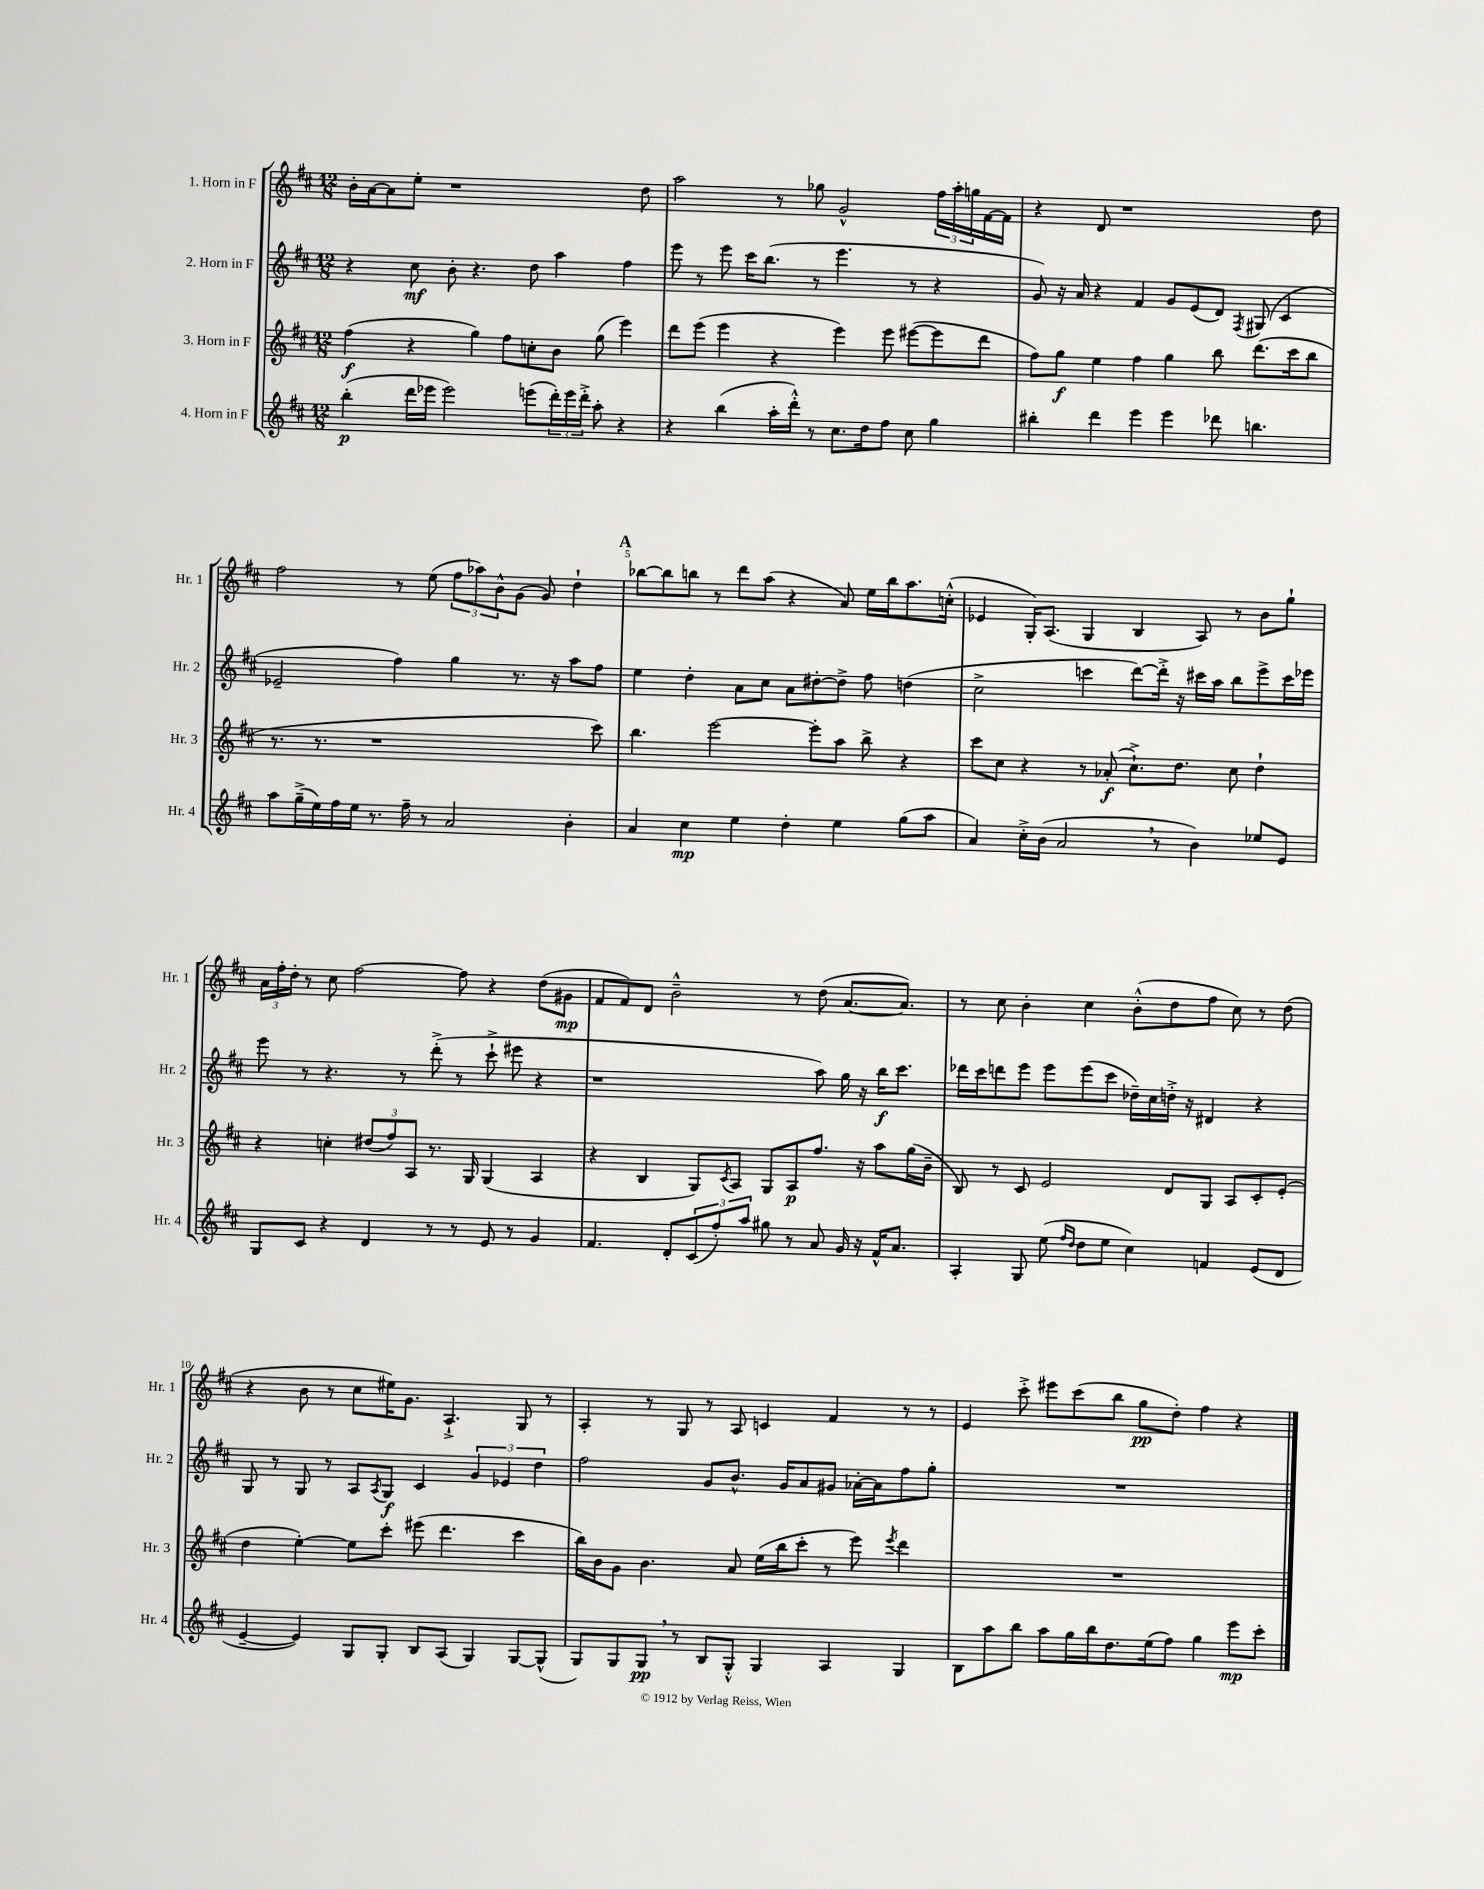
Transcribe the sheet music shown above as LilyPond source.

<<
\new StaffGroup <<
\new Staff = "s0" \with { instrumentName = "1. Horn in F" shortInstrumentName = "Hr. 1" } {
    \clef treble \key d \major \numericTimeSignature \time 12/8
    b'16-. a'16~ a'8 e''8-. r1 d''8 |
    a''2 r8 ges''8 g'2-^ \tuplet 3/2 { fis''16 a''16-. g''16 } fis'16~ fis'16 |
    r4 d'8 r1 d''8 |
    fis''2 r8 e''8( \tuplet 3/2 { fis''8 aes''8) b'8-^ } g'8( g'8) d''4-! |
    \mark \markup { \bold "A" } bes''8~ bes''8 b''8 r8 d'''8 a''8( r4 a'8) e''16 b''16 a''8. c''16-.-^( |
    ees'4 g16-.) a8.( g4 b4 a8) r8 b'8 g''8-! |
    \tuplet 3/2 { a'16 fis''16-. d''16-. } r8 cis''8 fis''2~ fis''8 r4 d''8( gis'8\mp |
    fis'8 fis'8) d'8 b'2---^ r8 d''8( a'8.~ a'8.) |
    r8 cis''8 b'4-. cis''4 b'8-.-^( d''8 fis''8 cis''8) r8 d''8( |
    r4 b'8 r8 cis''8 eis''16) g'8. a4.-!-> g8 r8 |
    a4-. r8 g8 r8 a8 c'4 fis'4 r8 r8 |
    e'4 cis'''8-.-> eis'''8 cis'''8( b''8 g''8\pp d''8-.) fis''4 r4 \bar "|." |
}
\new Staff = "s1" \with { instrumentName = "2. Horn in F" shortInstrumentName = "Hr. 2" } {
    \clef treble \key d \major \numericTimeSignature \time 12/8
    r4 cis''8\mf b'8-. r4. d''8 a''4 fis''4 |
    e'''8 r8 e'''8 cis'''16 b''8.( r8 e'''4. r8 r4 |
    g'8) r16 a'16 r4 fis'4 g'8 e'8( d'8) \acciaccatura { fis8 } gis8( cis'4 |
    ees'2-- fis''4) g''4 r8. r16 a''8 fis''8 |
    \mark \markup { \bold "A" } e''4 d''4-. a'8 cis''8 a'8 dis''8~-. dis''8-> fis''8 d''4( |
    cis''2-> c'''4 d'''8~) d'''16-.-> r16 cis'''16 a''16 b''8 e'''8-> cis'''16 ees'''16 |
    e'''8 r8 r4. r8 d'''8-.->( r8 cis'''8-!-> eis'''8 r4 |
    r1 a''8) g''16 r16 b''16\f cis'''8. |
    des'''16 cis'''16 d'''8 e'''8 e'''8 e'''8( cis'''8 des''16--) cis''16 d''16-.-> r16 dis'4 r4 |
    g8 r8 g8 r8 a8 \acciaccatura { a8 } g8\f cis'4 \tuplet 3/2 { g'4 ees'4 d''4 } |
    fis''2 g'8 b'8.-^ g'16 a'8 gis'8 aes'16~-. aes'16 fis''8 g''8-. |
    R1. \bar "|." |
}
\new Staff = "s2" \with { instrumentName = "3. Horn in F" shortInstrumentName = "Hr. 3" } {
    \clef treble \key d \major \numericTimeSignature \time 12/8
    fis''4\f( r4 g''4) fis''8 c''8-. b'8 g''8( e'''4) |
    d'''8 e'''8( e'''4 r4 e'''4) e'''8 eis'''8~( eis'''8 d'''8 |
    fis''8) g''8\f e''4 fis''4 g''4 b''8 d'''8.( cis'''16 b''8 |
    r8. r8. r1 cis'''8) |
    \mark \markup { \bold "A" } b''4. e'''2~ e'''8-. a''8 b''8-> r4 |
    cis'''8 cis''8 r4 r8 aes'8-.\f( cis''8.-!->) d''8. cis''8 d''4-! |
    r4 c''4-. \tuplet 3/2 { dis''8( fis''8) a8 } r8. g16 g4( a4 |
    r4 b4 g8) \acciaccatura { cis'8 } a8 g8 a8\p fis''8. r16 a''8 g''16( b'16-- |
    b8) r8 cis'8 e'2 d'8 g8 a8 cis'8-. e'8-.( |
    d''4 e''4~-.) e''8 cis'''8-. eis'''8( d'''4. cis'''4 |
    b''16) b'16 g'8 b'4. a'8 e''16( b''16 cis'''8-. r8 e'''8) \acciaccatura { e'''8 } d'''4 |
    R1. \bar "|." |
}
\new Staff = "s3" \with { instrumentName = "4. Horn in F" shortInstrumentName = "Hr. 4" } {
    \clef treble \key d \major \numericTimeSignature \time 12/8
    b''4-.\p( d'''16 ees'''16 ees'''2) e'''8( \tuplet 3/2 { d'''16-.) e'''16 d'''16-.-> } a''8-. r4 |
    r4 b''4( a''16-. d'''16-.-^) r8 cis''8. d''16 fis''8 cis''8 g''4 |
    bis''4-. d'''4 e'''4 e'''4 des'''8 b''4. |
    a''8 g''16--->( e''16) fis''16 e''16 r8. fis''16-- r8 a'2 b'4-. |
    \mark \markup { \bold "A" } a'4 cis''4\mp e''4 d''4-. e''4 g''8( a''8 |
    a'4) cis''16-.-> b'16( a'2 \breathe r8 b'4) ees''8 e'8 |
    g8 cis'8 r4 d'4 r8 r8 e'8 r8 g'4 |
    fis'4. d'8-. \tuplet 3/2 { cis'8( fis''8-.) a''8 } gis''8 r8 a'8 g'16 r16 fis'16-^ a'8. |
    a4-. g8 e''8( \grace { fis''16 d''16 } d''8 e''8 cis''4) f'4 e'8( d'8 |
    e'4~-- e'4) g8 g8-. b8 a8( g4) g8~ g8-^( |
    g8) g8 g8\pp \breathe r8 b8 g8-.-^ g4 a4 g4 |
    b8 a''8 b''8 a''8 g''16 b''16 d''8. e''16( fis''8) g''4 e'''8\mp cis'''8-. \bar "|." |
}
>>
>>
\layout { \context { \Score \override BarNumber.break-visibility = ##(#f #t #t) barNumberVisibility = #(every-nth-bar-number-visible 5) } }
